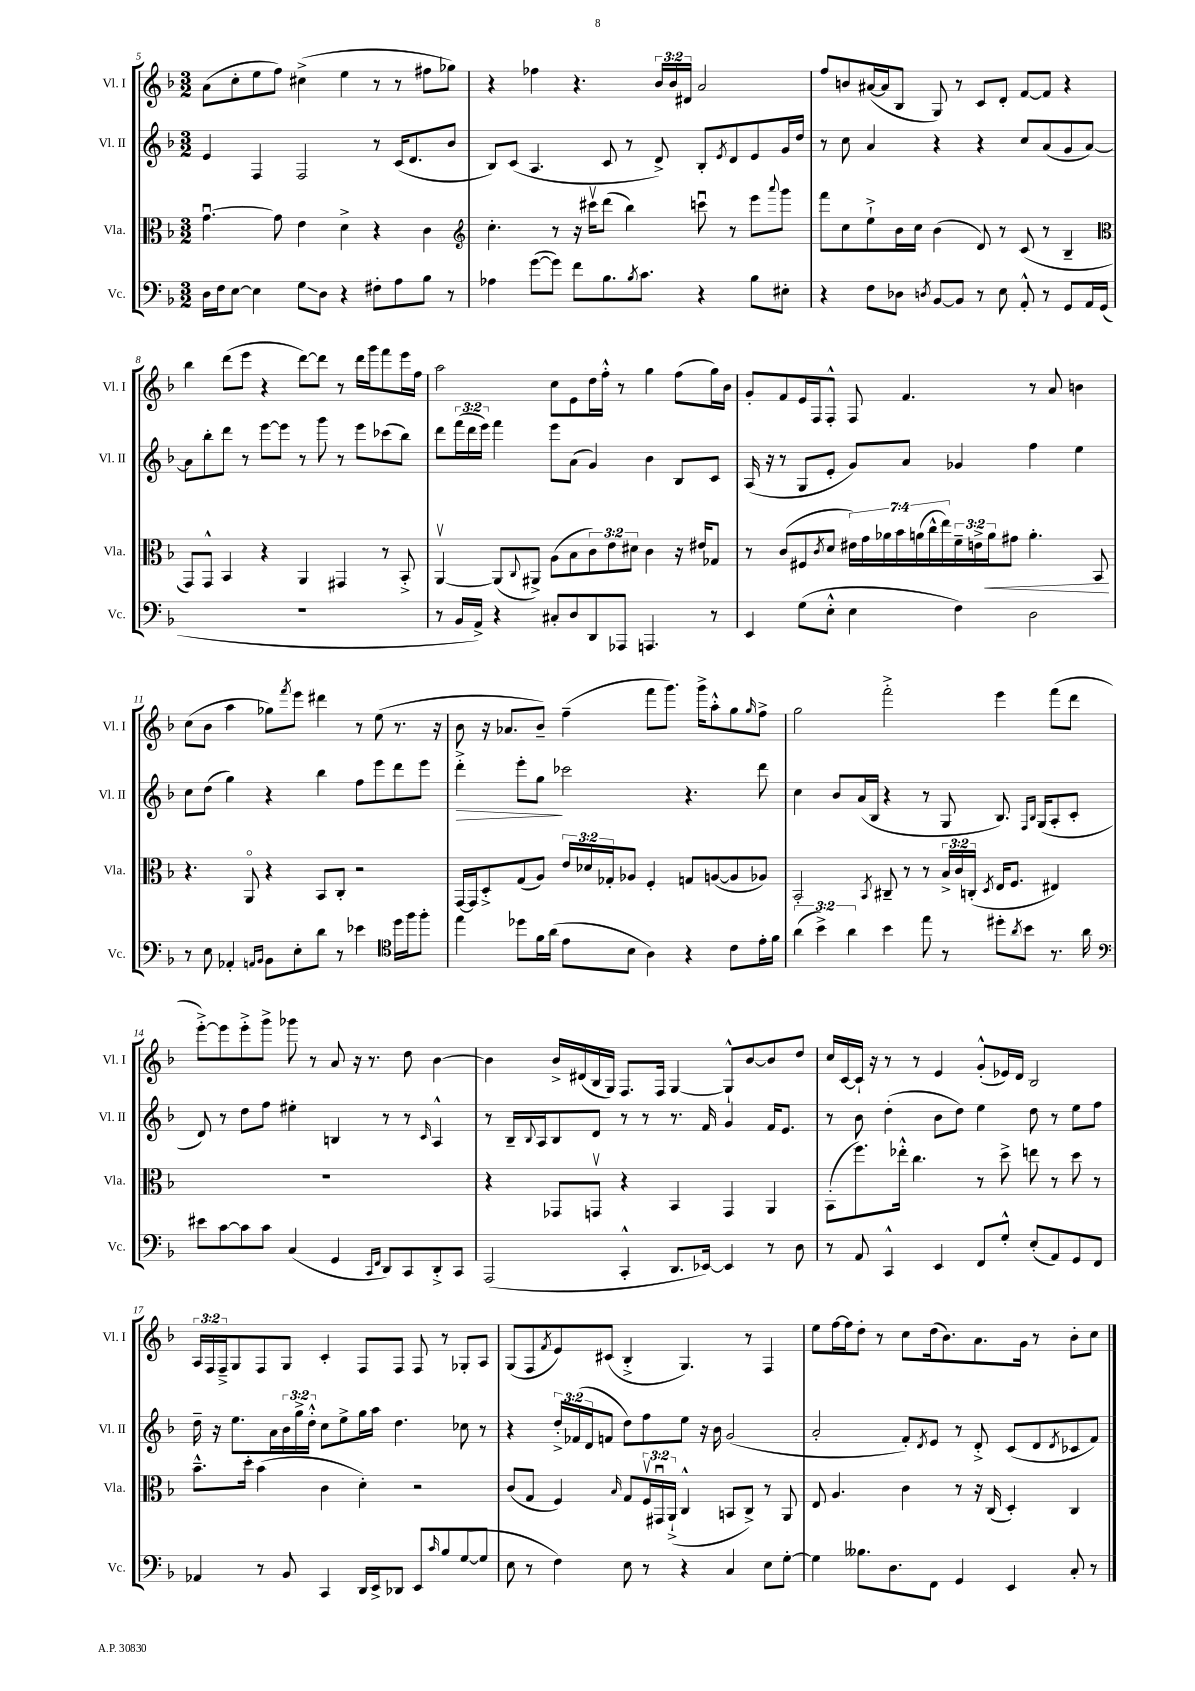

**kern	**kern	**kern	**kern
*staff4	*staff3	*staff2	*staff1
*clefF4	*clefC3	*clefG2	*clefG2
*k[b-]	*k[b-]	*k[b-]	*k[b-]
*M3/2	*M3/2	*M3/2	*M3/2
16D\LL	[4.gu\	4e/	(8a\L
16F\J	.	.	.
[8E\J	.	.	8cc'\
4E\]	.	4F/	8ee\
.	8g\]	.	8ff\J)
8G\L	4e\	2F/	(4cc#^\
8D\J	.	.	.
4r	4d^\	.	4ee\
8F#'\L	4r	8r	8r
8A\	.	(16c/LK	8r
.	.	8.d/	.
8B-\J	4c\	.	8ff#\L
8r	.	8b-/J	8gg-\J)
=	=	=	=
*	*clefG2	*	*
4A-\	4.cc'\	8B-/L)	4r
.	.	(8c/J	.
([8g\L	.	4.A/	4ff-\
8g\]J)	8r	.	.
8f\L	16r	.	4.r
.	16ccc#v\LK	.	.
8.B-\	(8ddd\J	8c/	.
.	4bb-\)	8r	.
8qB-/	.	.	.
8.c\J	.	.	.
.	.	8d^/)	24b-/LL
.	.	.	24b-/
.	.	.	24d#/JJ
4r	8cccu\	8B-'/L	2a/
.	.	8qe/	.
.	8r	8d/	.
8B-\L	8eee\L	8e/	.
.	8qqaaa/	.	.
8E#'\J	8ggg\J	16g/L	.
.	.	16dd/JJ	.
=	=	=	=
4r	8fff\L	8r	8ff/L
.	8cc\	8cc\	8b/
8F\L	8ee`^\	4a/	([16a#/L
.	.	.	16a#/]J
8D-\J	16b-\L	.	8B-/J
.	16cc\JJ	.	.
8qD/	.	.	.
[8BB-/L	(4b-\	4r	8G/)
8BB-/]J	.	.	8r
8r	8d/)	4r	8c/L
8E\	8r	.	8d'/J
8AA'^^/	(8c/	8cc/L	[8f/L
8r	8r	(8a/	8f/]J
8GG/L	4B-~/	8g/	4r
16AA/L	.	[8a/J)	.
(16GG/JJ	.	.	.
=	=	=	=
*	*clefC3	*	*
1.r	8GG/L)	8a\]L	4bb-\
.	8GG^^/J	8bb-'\	.
.	4BB-/	8ddd\J	(8ddd\L
.	.	8r	8eee\J
.	4r	[8eee\L	4r
.	.	8eee\]J	.
.	4AA/	8r	[8ddd\L)
.	.	8ggg\	8ddd\]J
.	4GG#/	8r	8r
.	.	8eee\L	16ddd\LL
.	.	.	16ggg\J
.	8r	(8ccc-\	8fff\
.	8BB-'^/	8bb-\J)	16eee\L
.	.	.	16ff\JJ
=	=	=	=
8r	[4AAv/	8ddd\L	2aa\
16BB-/LL	.	(24fff\L	.
.	.	24ddd\	.
16AA^/JJ)	.	.	.
.	.	24eee\JJ)	.
4r	(8AA/]L	4fff\	.
.	8qqC/	.	.
.	8AA#^/J)	.	.
8C#'/L	(8A\L	8eee\L	8cc\L
8D/	8B-\	(8a\J	8e\
8DD/	12c\)	4g/)	16dd\L
.	.	.	16ff'^^\JJ
.	12e\	.	.
8AAA-/J	.	.	8r
.	12d#\J	.	.
4.AAA/	4c\	4b-\	4gg\
.	16r	8B-/L	(8ff\L
.	16e#/LK	.	.
8r	8G-/J	8c/J	16gg\L)
.	.	.	16b-\JJ
=	=	=	=
4EE/	8r	(16A/	8g'/L
.	.	16r	.
.	(8c/L	8r	8f/
(8G\L	8F#/	8G/L	16e/L
.	.	.	16F/J
.	8qc/	.	.
8E'^^\J	8d/J	8e'/J	8F'^^/J
4E\	28e#\LL)	8g/L)	8F/
.	28g\	.	.
.	28a-\	.	.
.	28b-\	.	.
.	.	8a/J	4.f/
.	(28a\	.	.
.	28cc^^\	.	.
.	28ee\)	.	.
4F\)	24f~\	4g-/	.
.	24e^\	.	.
.	24a\J	.	.
.	8g#\J	.	.
2D\	4.a'\	4ff\	8r
.	.	.	8a/
.	.	4ee\	4b\
.	8BB-/	.	.
=	=	=	=
8r	4.r	8cc\L	(8cc\L
8E\	.	(8dd\J	8b-\J
4AA-'/	.	4gg\)	4aa\
.	8AAo/	.	.
16qqAA/LL	.	.	.
16qqBB-/JJ	.	.	.
8BB-\L	4r	4r	8gg-\L)
.	.	.	8qfff/
8E'\	.	.	8eee\J
8d\J	8BB-/L	4bb-\	4ddd#\
8r	8C'/J	.	.
4e-\	2r	8ff\L	8r
.	.	8eee\	(8ee\
*clefC4	*	*	*
16dd\LL	.	8ddd\	8.r
16ff\J	.	.	.
8ff'\J	.	8eee\J	.
.	.	.	16r
=	=	=	=
4ee\	[16GG/LL	4ddd'^\	8b-\
.	16GG/]J	.	.
.	8D'^/	.	16r
.	.	.	8.a-/L
8dd-\L	(8G/	8eee'\L	.
16f\L	8A/J)	8gg\J	8b-~/J)
(16a\JJ	.	.	.
8e\L	24e/LL	2ccc-\	(4ff~\
.	24d-/	.	.
.	24G-'/J	.	.
8B-\J	8A-/J	.	.
4A\)	4F'/	.	8fff\L
.	.	.	8.ggg\J)
4r	8G/L	4.r	.
.	.	.	16ggg^\LK
.	([8A/	.	8aa'^^\
8c\L	8A/]	.	8gg\
.	.	.	16qqgg/
16e'\L	8A-/J)	8ddd\	8ff^\J
16f\JJ	.	.	.
=	=	=	=
(6a\	2BB-'/	4cc\	2gg\
6b-^\)	.	.	.
.	.	8b-/L	.
6a\	.	.	.
.	.	(16a/L	.
.	.	16B-/JJ	.
.	8qBB-/	.	.
4b-\	8C#~/	4r	2fff'^\
.	8r	.	.
8ee\	8r	8r	.
8r	24B-^/LL	8G/	.
.	24c/	.	.
.	(24C'/JJ	.	.
.	8qD/	.	.
8dd#'\L	16E/LK	8.B-/)	4eee\
.	8.F/J	.	.
8qa/	.	.	.
8b-\J	.	.	.
.	.	16qqF/LL	.
.	.	16qqB-/JJ	.
.	.	(16G/LK	.
8.r	4E#/)	8A'/	(8fff\L
.	.	8c'/J	8ddd\J
16a\	.	.	.
=	=	=	=
*clefF4	*	*	*
8e#\L	1.r	8d/)	[8eee'^\L)
[8c\	.	8r	8eee\]
8c\]	.	8dd\L	8eee'^\
8c\J	.	8ff\J	8ggg^\J
(4C/	.	4ee#'\	8ggg-\
.	.	.	8r
4GG/	.	4B/	8a/
.	.	.	16r
.	.	.	8.r
16qqCC/LL	.	.	.
16qqFF/JJ	.	.	.
8DD/L)	.	8r	.
8CC/	.	8r	8dd\
.	.	16qqc/	.
8DD'^/	.	4A^^/	[4b-\
8CC/J	.	.	.
=	=	=	=
(2AAA/	4r	8r	4b-\]
.	.	16B-~/LL	.
.	.	8qqB-/	.
.	.	16A/J	.
.	8GG-/L	8B-/	16b-^/LL
.	.	.	(16d#/
.	8GGv/J	8d/J	16B-/
.	.	.	16G/JJ)
4CC'^^/	4r	8r	8.F/L
.	.	8r	.
.	.	.	16F/Jk
8.DD/L	4BB-/	8.r	[4G/
[16EE-/Jk)	.	16f/	.
4EE-/]	4GG/	4g/	8G`^^/]L
.	.	.	[8b-/
8r	4AA/	16f/LK	8b-/]
.	.	8.e/J	.
8D\	.	.	8dd/J
=	=	=	=
8r	(8BB-'\L	8r	16cc/LL
.	.	.	[16c/
8AA/	8.ff\)	8b-\	16c`/]JJ
.	.	.	16r
4CC^^/	.	(4dd'\	8r
.	16ee-'^^\Jk	.	.
.	4.cc\	.	8r
4EE/	.	8b-\L	4e/
.	.	8dd\J)	.
8FF/L	8r	4ee\	(8g'^^/L
8G'^^/J	8dd^\	.	16e-/L)
.	.	.	16d/JJ
(8E'/L	8ee\	8dd\	2B-/
8AA/)	8r	8r	.
8GG/	8dd\	8ee\L	.
8FF/J	8r	8ff\J	.
=	=	=	=
4AA-/	8.b-~^^\L	16dd~\	24A/LL
.	.	.	24F/
.	.	16r	.
.	.	.	24F~^/J
.	.	8.ee\L	8G/
.	16dd'\Jk	.	.
8r	(4b-\	.	8F/
.	.	16a\L	.
8BB-/	.	24b-\	8G/J
.	.	24gg^\	.
.	.	24dd'^^\JJ	.
4CC/	4c\	8cc\L	4c'/
.	.	8ee^\	.
16DD/LL	4d'\)	16gg\L	8F/L
16EE^/J	.	16aa\JJ	.
8DD-/J	.	4.dd\	8F/J
8EE/L	2r	.	8F/
16qqc/	.	.	.
8B-/	.	.	8r
([8G/	.	8cc-\	8G-'/L
8G/]J	.	8r	8A/J
=	=	=	=
8E\	(8c/L	4r	(8G/L
8r	8G/J	.	8F/
.	.	.	8qf/
4F\)	4F/)	24dd'^/LL	8e/)
.	.	(24f-/	.
.	.	24d/J	.
.	.	8f/J	(8c#/J
.	16qqB-/	.	.
8E\	8G/L	8dd\L)	4B-'^/
8r	24Fv/L	8ff\	.
.	24GG#u/	.	.
.	(24AA`^/JJ	.	.
4r	4C^^/	8ee\J	4.G/)
.	.	16r	.
.	.	16b-\	.
4C/	8BB/L	(2g/	.
.	8C^/J)	.	8r
8E\L	8r	.	4F/
[8G'\J	8AA/	.	.
=	=	=	=
4G\]	8E/	2a'/	8ee\L
.	4.A/	.	[16ff\L
.	.	.	16ff\]J
8.B--\L	.	.	8dd'\J
.	.	.	8r
8.D\	.	.	.
.	4c\	8f'/L)	8cc\L
.	.	8qd/	.
8FF\J	.	8e/J	(16dd\k
.	.	.	8.b-\)
4GG/	8r	8r	.
.	16r	8d'^/	8.a\
.	(16C/	.	.
4EE/	4D'/)	(8c/L	.
.	.	.	16g\Jk
.	.	8d/	8r
.	.	8qd/	.
8C'/	4C/	8c-/	8b-'\L
8r	.	8f/J)	8cc\J
==	==	==	==
*-	*-	*-	*-
